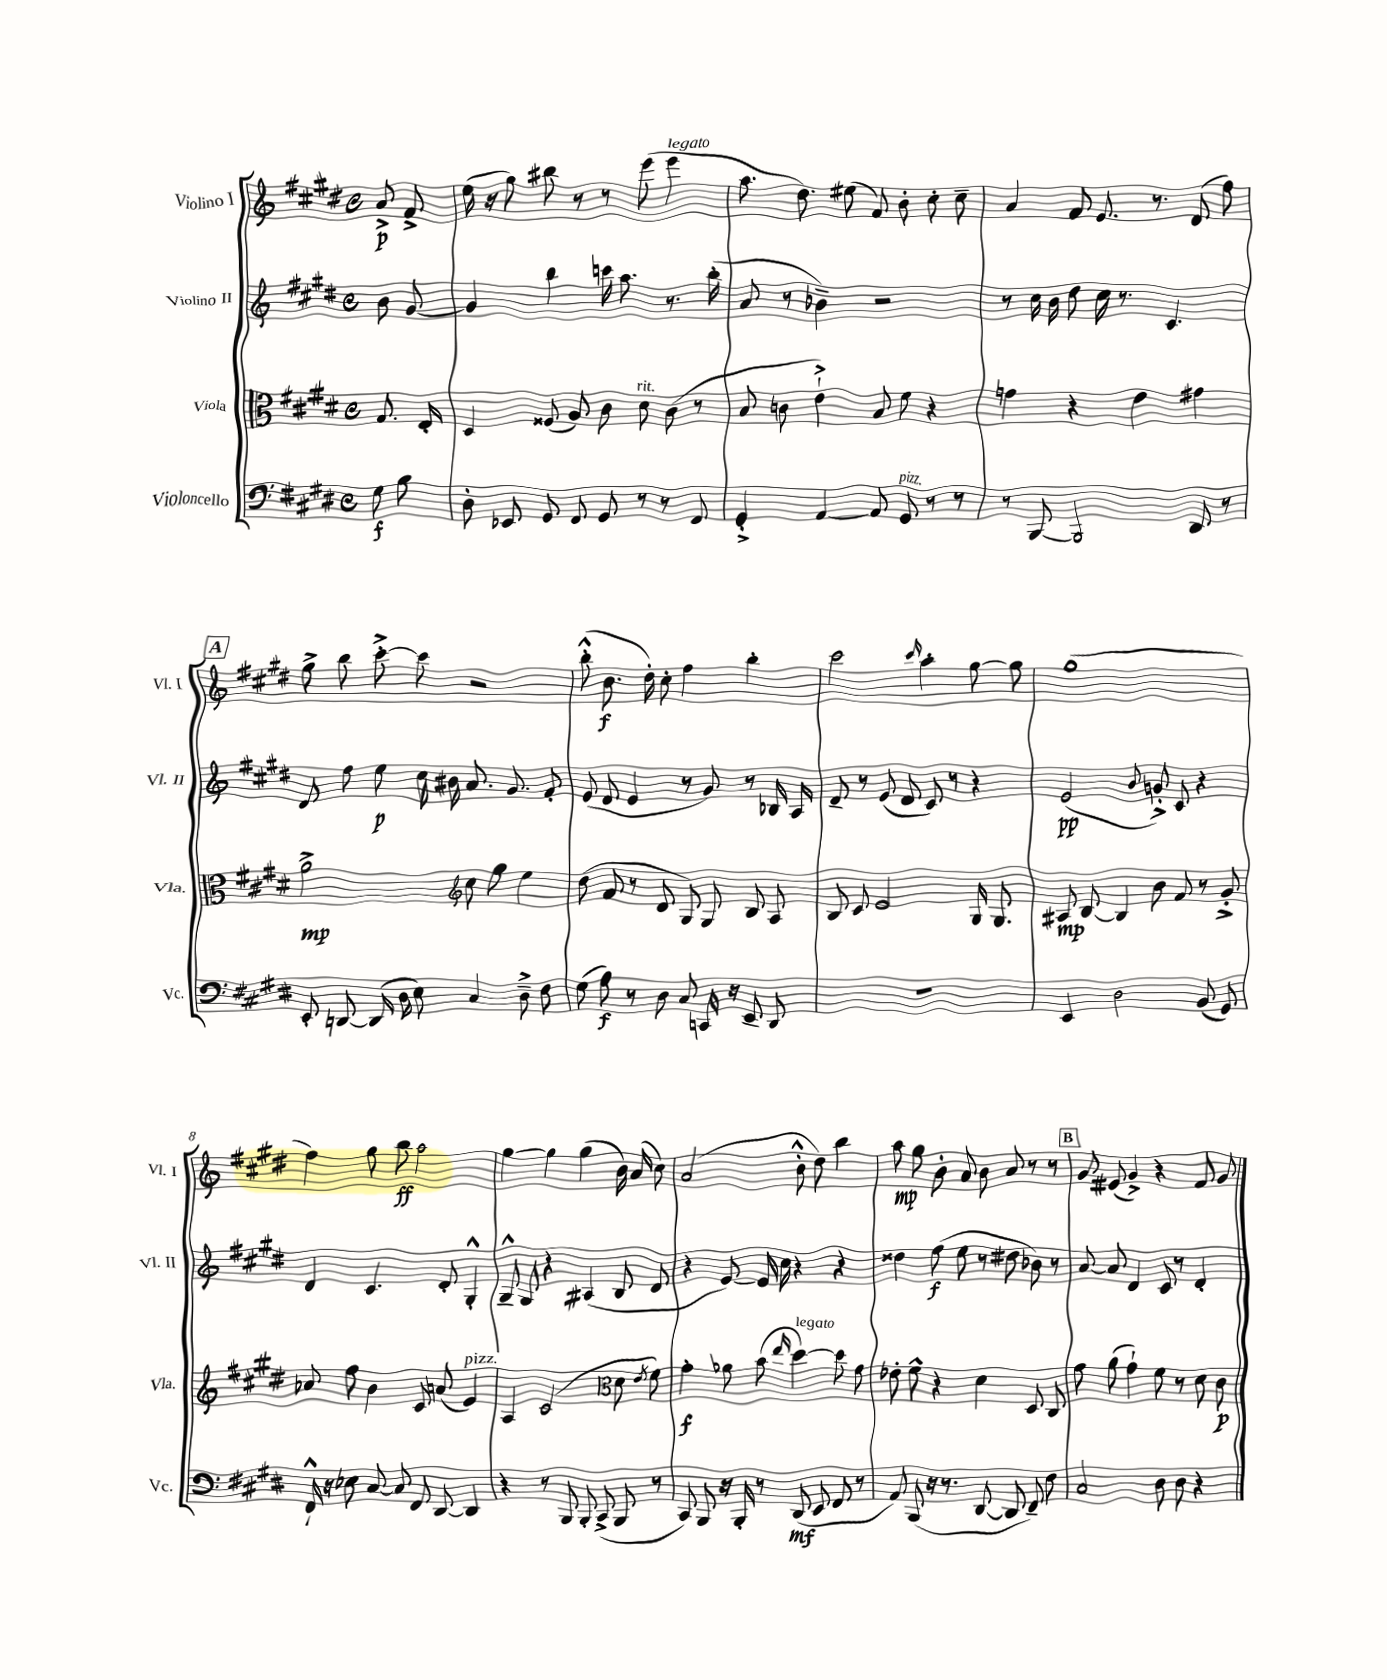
<<
\new StaffGroup <<
\new Staff = "s0" \with { instrumentName = "Violino I" shortInstrumentName = "Vl. I" } {
    \clef treble \key e \major \defaultTimeSignature \time 4/4 \partial 4
    \autoBeamOff a'8->\p fis'8-> |
    e''16( r16 gis''8) bis''8 r8 r8 e'''8( e'''4^\markup { \italic "legato" } |
    a''8. dis''8.) eis''8( fis'8) b'8-. cis''8-. cis''8-- |
    a'4 fis'8 e'8. r8. dis'8( fis''8) |
    \mark \markup { \box "A" } gis''8-> b''8 cis'''8~-.-> cis'''8 r2 |
    b''8-.-^( b'8.\f dis''16-.) cis''8-. fis''4 b''4-. |
    cis'''2 \grace { cis'''16 } a''4-. gis''8~ gis''8 |
    gis''1( |
    fis''4) gis''8 b''8\ff a''2 |
    gis''4~ gis''4 gis''4( b'16) a'16( cis''8) |
    a'2( b'8-.-^ dis''8) b''4 |
    a''8\mp gis''8 b'8-. a'8 b'8 a'8 r8 r8 |
    \mark \markup { \box "B" } gis'8 eis'8( gis'4->) r4 fis'8 gis'8 \bar "|." |
}
\new Staff = "s1" \with { instrumentName = "Violino II" shortInstrumentName = "Vl. II" } {
    \clef treble \key e \major \defaultTimeSignature \time 4/4 \partial 4
    \autoBeamOff b'8 gis'8~ |
    gis'4 b''4 c'''16 a''8. r8. b''16-.( |
    a'8 r8 bes'4--) r2 |
    r8 cis''16 b'16 dis''8 cis''16 r8. cis'4. |
    \mark \markup { \box "A" } dis'8 fis''8 e''8\p cis''16 bis'16 a'8. gis'8. fis'8-. |
    e'8( dis'8 e'4 r8 gis'8) r8 bes16 a16 |
    dis'8-- r8 e'8( dis'8 cis'8) r8 r4 |
    e'2\pp( \appoggiatura { b'8 } g'8-.->) cis'8 r4 |
    dis'4 cis'4. dis'8-. gis4-.-^ |
    gis8---^ gis8 r4 ais4( b8 dis'8 |
    r4 e'8~) e'16 cis''16 r4 r4 |
    disis''4 fis''8\f( e''8 r8 dis''8 bes'8) r8 |
    \mark \markup { \box "B" } a'8~ a'8 dis'4 cis'8 r8 dis'4-. \bar "|." |
}
\new Staff = "s2" \with { instrumentName = "Viola" shortInstrumentName = "Vla." } {
    \clef alto \key e \major \defaultTimeSignature \time 4/4 \partial 4
    \autoBeamOff gis8. e16-. |
    dis4 fisis8( a8) cis'8 dis'8^\markup { \italic "rit." } cis'8( r8 |
    b8 c'8 e'4-!->) b8 fis'8 r4 |
    g'4 r4 e'4 gis'4 |
    \mark \markup { \box "A" } a'2->\mp \clef treble cis''8 gis''8 e''4 |
    dis''8( fis'8 r8 dis'8 gis8) gis8 b8 a8 |
    b8 cis'8 e'2 gis16 gis8. |
    ais8\mp b8~ b4 b'8 fis'8 r8 gis'8-.-> |
    aes'8 fis''8 b'4 cis'8 a'8( e'4^\markup { \italic "pizz." }) |
    a4 cis'2( \clef alto dis'8 \acciaccatura { e'8 } fis'8) |
    gis'4-.\f aes'8 b'8( \grace { e''16 } dis''4~^\markup { \italic "legato" }) dis''8 gis'8 |
    ees'8-. fis'8-^ r4 dis'4 dis8 cis8 |
    \mark \markup { \box "B" } gis'8 a'8( gis'4-!) fis'8 r8 dis'8 cis'8\p \bar "|." |
}
\new Staff = "s3" \with { instrumentName = "Violoncello" shortInstrumentName = "Vc." } {
    \clef bass \key e \major \defaultTimeSignature \time 4/4 \partial 4
    \autoBeamOff gis8\f b8 |
    dis8-. ees,8 gis,8 fis,8 gis,8 r8 r8 fis,8 |
    gis,4-.-> a,4~ a,8 gis,8^\markup { \italic "pizz." } r8 r8 |
    r8 b,,8~ b,,2 dis,8 r8 |
    \mark \markup { \box "A" } e,8-. d,8~ d,16( dis16 e8) cis4 dis8---> fis8 |
    gis8( a8\f) r8 dis8 cis8 c,16 r16 e,8-- dis,8 |
    R1 |
    e,4 dis2 b,8( gis,8) |
    fis,16-!-^ r16 ees8 cis8~ cis8 fis,8 dis,8~ dis,4 |
    r4 r8 b,,8 b,,8-. cis,8->( b,,8 r8 |
    cis,8) b,,8 r16 b,,16-. r8 dis,8\mf( e,8 fis,8 r8 |
    a,8) b,,8( r16 r8. dis,8~ dis,8 fis,8--) fis8 |
    \mark \markup { \box "B" } cis2 dis8 dis8 r4 \bar "|." |
}
>>
>>
